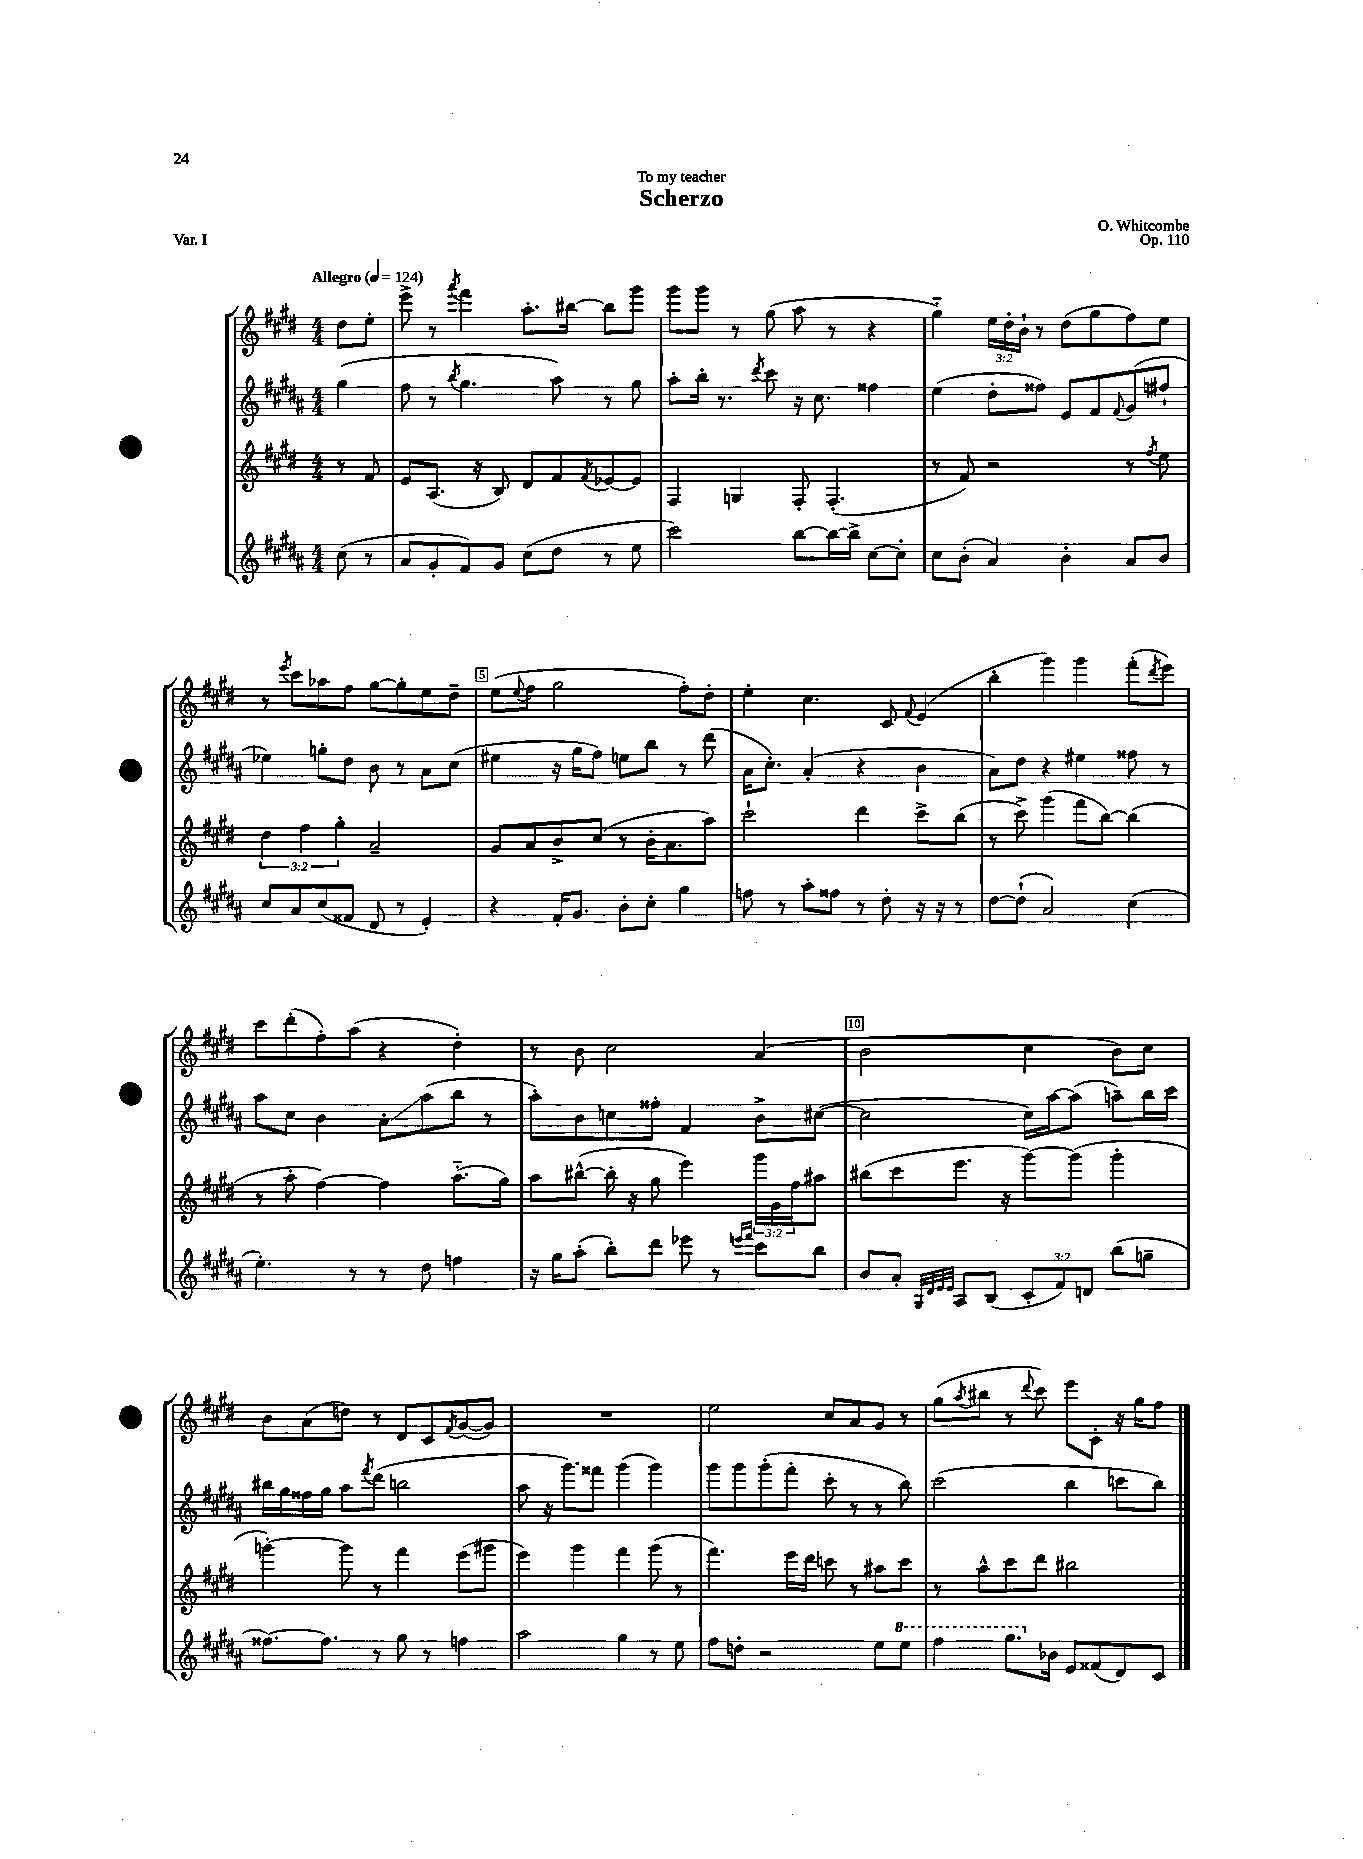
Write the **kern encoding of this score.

**kern	**kern	**kern	**kern
*staff4	*staff3	*staff2	*staff1
*clefG2	*clefG2	*clefG2	*clefG2
*k[f#c#g#d#a#]	*k[f#c#g#d#]	*k[f#c#g#d#a#]	*k[f#c#g#d#]
*M4/4	*M4/4	*M4/4	*M4/4
*MM124	*MM124	*MM124	*MM124
(8cc#\	8r	(4gg#\	8dd#\L
8r	8f#/	.	8ee'\J
=	=	=	=
8a#/L	8e/L	8ff#\	8eee^\
8g#'/	(8.A/J	8r	8r
.	.	8qbb/	8qaaa/
8f#/)	.	4.gg#\	4fff#\
.	16r	.	.
8g#/J	8B/)	.	.
(8cc#\L	8d#/L	.	8.aa'\L
8dd#\J	8f#/	8aa#\)	.
.	.	.	[16bb#\Jk
.	8qf#/	.	.
8r	[8e-/	8r	8bb#\]L
8ee\	8e-/]J	8gg#\	8ggg#\J
=	=	=	=
2ccc#\)	4F#/	8aa#'\L	8ggg#\L
.	.	16bb'\Jk	8ggg#\J
.	.	8.r	.
.	4G/	.	8r
.	.	8qddd#/	.
.	.	8ccc#\	(8gg#\
[8bb\L	8F#'/	16r	8aa\
.	.	8.cc#\	.
16bb\_L	(4.F#'/	.	8r
16bb^\]JJ	.	.	.
[8cc#\L	.	4ff##\	4r
8cc#'\]J	.	.	.
=	=	=	=
8cc#\L	8r	(4ee\	4gg#'~\)
(8b'\J	8f#/)	.	.
4a#/)	2r	8dd#'\L	24ee\LL
.	.	.	24dd#'\
.	.	.	24b`\JJ
.	.	8ff##\J)	8r
4b'\	.	8e/L	(8dd#\L
.	.	8f#/	8gg#\
.	.	8qqf#/	.
8a#/L	8r	(8g#/	8ff#\)
.	8qff#/	.	.
8b/J	8ee\	8ff#`/J	8ee\J
=	=	=	=
8cc#/L	6dd#\	4ee-\)	8r
.	.	.	8qeee/
8a#/	.	.	8ccc#\L
.	6ff#\	.	.
(8cc#/	.	8gg'\L	8aa-\
.	6gg#'\	.	.
8f##/J	.	8dd#\J	8ff#\J
8d#/	2a~/	8b\	[8gg#\L
8r	.	8r	8gg#'\]
4e'/)	.	8a#\L	8ee\
.	.	(8cc#\J	8dd#~\J
=	=	=	=
4r	8g#/L	4ee#\	(8ee\L
.	.	.	8qqee/
.	8a/	.	8ff#\J
16f#'/LK	8b^/	16r	2gg#\
8.g#/J	.	16gg#\LK	.
.	(8cc#/J	8ff#\J)	.
8b'\L	8r	8ee\L	.
8cc#'\J	16b'\LK	8bb\J	.
.	8.a\	.	.
4gg#\	.	8r	8ff#'\L)
.	8aa\J)	(8ddd#\	8dd#'\J
=	=	=	=
8ff\	2ccc#`\	16a#\LK	4ee'\
.	.	8.cc#'\J)	.
8r	.	.	.
8aa#'\L	.	(4a#'/	4.cc#\
8ff##\J	.	.	.
8r	4ddd#\	4r	.
8dd#'\	.	.	8c#/
.	.	.	8qqf#/
16r	8ccc#^\L	4b\	(4e/
16r	.	.	.
8r	(8bb\J	.	.
=	=	=	=
[8dd#\L	8r	8a#\L)	4bb'\
(8dd#`\]J	8ccc#^\)	8dd#\J	.
2a#/)	(4ggg#\	4r	4ggg#\)
.	8fff#\L	4ee#\	4ggg#\
.	[8bb\J)	.	.
(4cc#\	(4bb\]	8ff##\	(8fff#'\L
.	.	.	8qddd#/
.	.	8r	8eee\J)
=	=	=	=
4.ee'\)	8r	8aa#\L	8ccc#\L
.	8aa'\	8cc#\J	(8ddd#'\
.	[4ff#\)	4b\	8ff#'\)
8r	.	.	(8aa\J
8r	4ff#\]	8a#'\L	4r
8dd#\	.	(8aa#\	.
4ff\	(8.aa'~\L	8bb\J	4dd#'\)
.	.	8r	.
.	16gg#\Jk)	.	.
=	=	=	=
16r	8aa\L	8aa#'\L)	8r
16gg#\LK	.	.	.
(8aa#'\J	([8bb#^^\J	8b\	8b\
8bb'\L)	16bb#'\]	8cc\	2cc#\
.	16r	.	.
8ddd#\J	8gg#\	8ff##'\J	.
8eee-\	4eee\)	4f#/	.
8r	.	.	.
16qqeee/LL	.	.	.
16qqfff#/JJ	.	.	.
8ccc#\L	24ggg#\LL	8b^\L	(4a/
.	24g#\	.	.
.	24ff#\J	.	.
8bb\J	8aa#\J	([8cc#\J	.
=	=	=	=
8b/L	(8bb#\L	2cc#\]	2b\
8a#'/J	8ccc#\	.	.
32qqG#/LLL	.	.	.
32qqd#/	.	.	.
32qqe/	.	.	.
32qqe/JJJ	.	.	.
8A#/L	8.eee\J	.	.
(8B/J	.	.	.
.	16r	.	.
12c#'/L	[8ggg#\L)	16cc#\LL)	4cc#\
.	.	[16aa#\J	.
12f#/)	.	.	.
.	(8ggg#\]J	(8aa#\]J	.
12d/J	.	.	.
(8bb\L	4ggg#'\	8aa~\L)	8b\L)
8gg~\J	.	16bb\L	8cc#\J
.	.	16ccc#\JJ	.
=	=	=	=
[8.ff##\L)	[4ggg'\)	16bb#\LL	8b\L
.	.	16gg#\	.
.	.	16ff##\	(8a\
8.ff##\]J	.	16gg#\JJ	.
.	8ggg\]	8aa#\L	8dd\J)
.	.	8qfff#/	.
8r	8r	(8ddd#\J	8r
8gg#\	4fff#\	2bb\	8d#/L
8r	.	.	8c#/
.	.	.	8qf#/
4ff\	(8eee\L	.	([8g#/
.	8ggg#\J	.	8g#/]J)
=	=	=	=
2aa#\	4eee\)	8aa#\	1r
.	.	16r	.
.	.	8.ggg#\L)	.
.	4ggg#\	.	.
.	.	8fff##\J	.
4gg#\	4fff#\	(4ggg#\	.
8r	(8ggg#\	4ggg#\)	.
8ee\	8r	.	.
=	=	=	=
8ff#\L	4.fff#\)	8ggg#\L	2ee\
8dd'\J	.	8ggg#\	.
2r	.	(8ggg#'\	.
.	16eee\LL	8fff#'\J	.
.	16ddd#\JJ	.	.
.	8ccc\	8ccc#'\	8cc#/L
.	8r	8r	8a/
8ee\L	8aa#\L	8r	8g#/J
8eee\J	8ccc\J	8bb\)	8r
=	=	=	=
4fff#\	8r	(2ccc#\	(8gg#\L
.	.	.	8qaa/
.	8aa^^\L	.	8bb#\J
8.ggg#\L	8ccc#\	.	8r
.	.	.	8qqddd#/
.	8ddd#\J	.	8ccc#\)
16b-\Jk	.	.	.
8e/L	2bb#\	4bb\	8eee\L
(8f##/	.	.	8c#'\J
8d#/)	.	8ccc\L	16r
.	.	.	16gg#\LK
8c#/J	.	8bb\J)	8ff#\J
==	==	==	==
*-	*-	*-	*-
